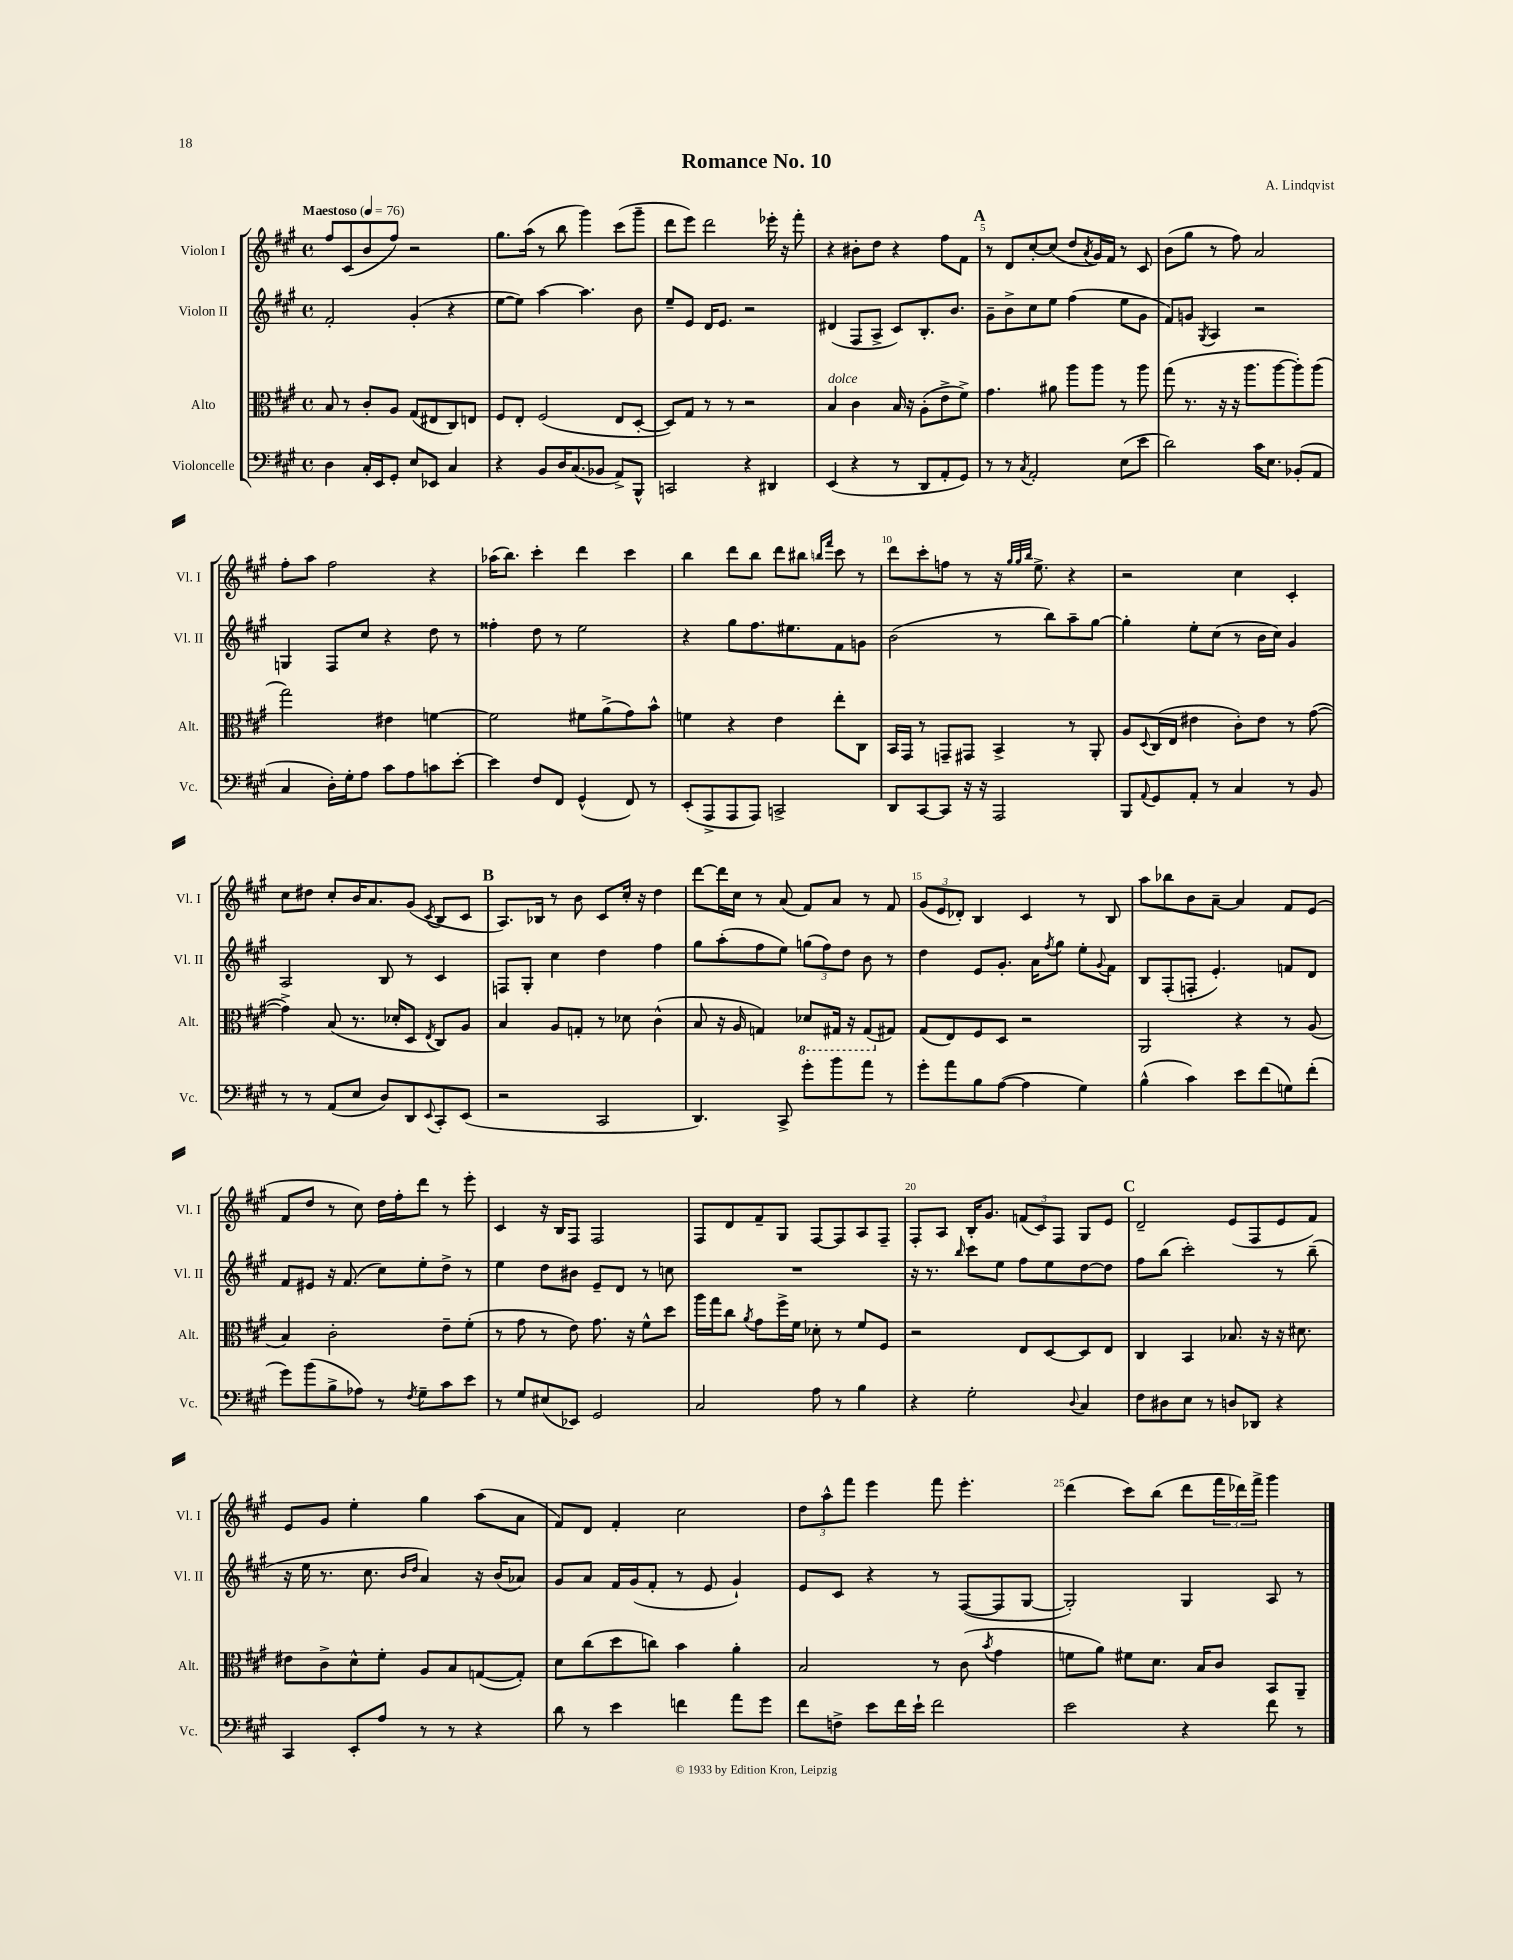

**kern	**kern	**kern	**kern
*staff4	*staff3	*staff2	*staff1
*clefF4	*clefC3	*clefG2	*clefG2
*k[f#c#g#]	*k[f#c#g#]	*k[f#c#g#]	*k[f#c#g#]
*M4/4	*M4/4	*M4/4	*M4/4
*met(c)	*met(c)	*met(c)	*met(c)
*MM76	*MM76	*MM76	*MM76
4D	8B	2f#'	8ff#
.	8r	.	(8c#
16C#'	8c#'	.	8b
16EE	.	.	.
8GG#'	8A	.	8ff#)
8E	(8G#	(4g#'	2r
8EE-	8E#	.	.
4C#	8C#)	4r	.
.	8E	.	.
=	=	=	=
4r	8F#	[8ee	8.gg#
.	8E'	8ee])	.
.	.	.	(16aa
8BB	(2F#	[4aa	8r
16D	.	.	8bb
(8.C#	.	.	.
.	.	4.aa]	4ggg#)
8BB-	.	.	.
8AA^)	8E	.	(8ccc#
8BBB^^	[8D'	8b	8ggg#~
=	=	=	=
2CC	8D])	8ee~	8ddd
.	8G#	8e	8eee)
.	8r	16d	2ddd
.	.	8.e	.
.	8r	.	.
4r	2r	2r	.
4DD#	.	.	16eee-'
.	.	.	16r
.	.	.	8fff#'
=	=	=	=
(4EE	4B	(4d#	4r
4r	4c#	8F#	8b#'
.	.	8A^	8dd
8r	16B	8c#)	4r
.	16r	.	.
8DD	(8A'	8.B'	.
8AA'	8e^	.	8ff#
.	.	8.b	.
8GG#)	8f#^)	.	8f#
=	=	=	=
8r	4.g#	8g#~	8r
8r	.	8b^	8d
8qC#	.	.	.
2AA'	.	8cc#	[8cc#'
.	8a#	8ee	(8cc#]
.	8aa	(4ff#	8dd
.	.	.	8qa
.	8aa	.	16g#)
.	.	.	16f#
(8E	8r	8ee	8r
8e	8aa	8g#	8c#
=	=	=	=
2d)	(8gg#	8f#)	(8b
.	8.r	8g	8gg#
.	.	8qG#	.
.	.	4A	8r
.	16r	.	.
.	16r	.	8ff#)
.	8.aa	.	.
16c#	.	2r	2a
8.E	.	.	.
.	[8aa	.	.
(8BB-'	8aa'])	.	.
8AA	(8aa	.	.
=	=	=	=
4C#	2gg#)	4G	8ff#'
.	.	.	8aa
16D')	.	8F#	2ff#
16G#'	.	.	.
8A	.	8cc#	.
8c#	4e#	4r	.
8A	.	.	.
8c	[4f	8dd	4r
[8e'	.	8r	.
=	=	=	=
4e]	2f]	4ff##'	(16aa-
.	.	.	8.bb)
8F#	.	8dd	4ccc#'
8FF#	.	8r	.
(4GG#^^	8f#	2ee	4ddd
.	(8a^	.	.
8FF#)	8g#)	.	4ccc#
8r	8b^^	.	.
=	=	=	=
(8EE'	4f	4r	4bb
8AAA^	.	.	.
8AAA	4r	8gg#	8ddd
8AAA)	.	8.ff#	8bb
2CC^	4e	.	8ddd
.	.	8.ee#	.
.	.	.	8bb#
.	.	.	16qqbb
.	.	.	16qqfff#
.	8ee'	8f#	8ccc#
.	8C#	8g	8r
=	=	=	=
8DD	16BB	(2b	8ddd
.	16GG#	.	.
[8CC#	8r	.	8ccc#'
8CC#]	8GG~	.	8ff
16r	8GG#	.	8r
16r	.	.	.
2AAA	4BB^	8r	16r
.	.	.	32qqgg#
.	.	.	32qqgg#
.	.	.	32qqbb
.	.	.	8.ee^
.	.	8bb)	.
.	8r	8aa~	4r
.	8AA'	[8gg#	.
=	=	=	=
8BBB	8A	4gg#']	2r
8qqAA	8qqD	.	.
8GG#	(16C#	.	.
.	16E	.	.
8AA'	4e#	8ee'	.
8r	.	(8cc#	.
4C#	8c#')	8r	4cc#
.	8e#	16b	.
.	.	16cc#)	.
8r	8r	4g#	4c#'
8BB	([8g#	.	.
=	=	=	=
8r	4g#^])	2A	8cc#
8r	.	.	8dd#
(8AA	(8B	.	8cc#'
8E	8.r	.	16b
.	.	.	8.a
8D)	.	8B	.
.	16d-'	.	.
8DD	8D	8r	(8g#
8qqEE	8qE	.	8qc#
8CC#'	8C#)	4c#	8B
(8EE	8A	.	8c#
=	=	=	=
2r	4B	8F	8.A)
.	.	8G#'	.
.	.	.	16B-
.	8A	4cc#	8r
.	8G'	.	8b
2CC#	8r	4dd	8c#
.	8d-	.	16cc#'
.	.	.	16r
.	(4c#^^	4ff#	4dd
=	=	=	=
4.DD)	8B	8gg#	[8ddd
.	16r	(8aa'	16ddd]
.	16A	.	16cc#
.	4G)	8ff#	8r
8CC#^	.	8ee)	(8a
8g#'	8D-	(12gg	8f#)
.	.	12ff#)	.
8b	16GG#	.	8a
.	.	12dd	.
.	16r	.	.
8a	(8GG#	8b	8r
8r	8G#)	8r	8f#
=	=	=	=
8g#'	(8G#	4dd	(12g#
.	.	.	12e
8a	8E)	.	.
.	.	.	12d-')
8B	8F#	8e	4B
([8A	8D	8.g#'	.
4A]	2r	.	4c#
.	.	16a	.
.	.	8qff#	.
.	.	8gg#	.
4G#)	.	8ee'	8r
.	.	8qqg#	.
.	.	8f#	8B
=	=	=	=
(4B^^	2AA	8B	8aa
.	.	(8F#'	8bb-
4c#)	.	8F'	8b
.	.	4.e')	[8a~
8e	4r	.	4a]
(8f#	.	.	.
8G)	8r	8f	8f#
(8f#'	(8A	8d	(8e
=	=	=	=
8g#)	4B)	8f#	8f#
(8b	.	8e#	8dd
8B^	2c#'	16r	8r
.	.	(8.f#	.
8A-)	.	.	8cc#)
8r	.	8cc#)	16dd
.	.	.	16ff#'
8qF#	.	.	.
8G#~	.	8ee'	8ddd
8c#	8e~	8dd^	8r
8e	(8f#'	8r	8eee'
=	=	=	=
8r	8r	4ee	4c#
8G#	8g#	.	.
(8E#	8r	8dd	16r
.	.	.	16B
8EE-)	8e)	8b#	8F#
2GG#	8.g#	8e~	2F#
.	.	8d	.
.	16r	.	.
.	8f#^^	8r	.
.	8dd	8cc	.
=	=	=	=
2C#	16aa	1r	8F#
.	16gg#	.	.
.	8cc#	.	8d
.	8qa	.	.
.	8g#	.	8f#~
.	16ff#^	.	8G#
.	16f#	.	.
8A	8d-'	.	[8F#
8r	8r	.	8F#]
4B	8f#	.	8A
.	8F#	.	8F#~
=	=	=	=
4r	2r	16r	8F#'
.	.	8.r	.
.	.	.	8A
.	.	16qqbb	.
2G#'	.	8ccc#	16B'
.	.	.	8.g#
.	.	8ee	.
.	8E	8ff#	(12f
.	.	.	12c#)
.	[8D	8ee	.
.	.	.	12F#
8qqD	.	.	.
4C#	8D]	[8dd	8G#
.	8E	8dd]	8e
=	=	=	=
8F#	4C#	8ff#	2d~
8D#	.	(8bb	.
8E	4BB	2ccc#')	.
8r	.	.	.
8D	8.B-	.	(8e
8DD-	.	.	8F#
.	16r	.	.
4r	16r	8r	8e
.	8.d#	.	.
.	.	(8bb~	8f#)
=	=	=	=
4CC#	8e#	16r	8e
.	.	16ee	.
.	8c#^	8.r	8g#
8EE'	8d^^	.	4ee'
.	.	8.cc#	.
8A	8f#'	.	.
.	.	16qqb	.
.	.	16qqdd	.
8r	8A	4a)	4gg#
8r	8B	.	.
4r	([8G	16r	(8aa
.	.	(16b	.
.	8G'])	8a-)	8a
=	=	=	=
8d	8d	8g#	8f#)
8r	(8cc#	8a	8d
4e	8dd	16f#	4f#'
.	.	(16g#	.
.	8cc)	8f#'	.
4f	4b	8r	2cc#
.	.	8e	.
8a	4a'	4g#`)	.
8g#	.	.	.
=	=	=	=
8f#	2B	8e	12dd
.	.	.	12aa^^
8F^	.	8c#	.
.	.	.	12fff#
8e	.	4r	4eee
16f#	.	.	.
16e`	.	.	.
2f#	8r	8r	8fff#
.	(8c#	([8F#	4.eee'
.	8qb	.	.
.	4g#	8F#]	.
.	.	[8G#	.
=	=	=	=
2e	8f	2G#'])	(4ddd
.	8a)	.	.
.	8f#	.	8ccc#)
.	8.d	.	(8bb
4r	.	4G#	8ddd
.	16B	.	.
.	8c#	.	24fff#
.	.	.	24ddd-)
.	.	.	24fff#^
8f#	8BB	8A	4ggg#
8r	8AA~	8r	.
==	==	==	==
*-	*-	*-	*-
